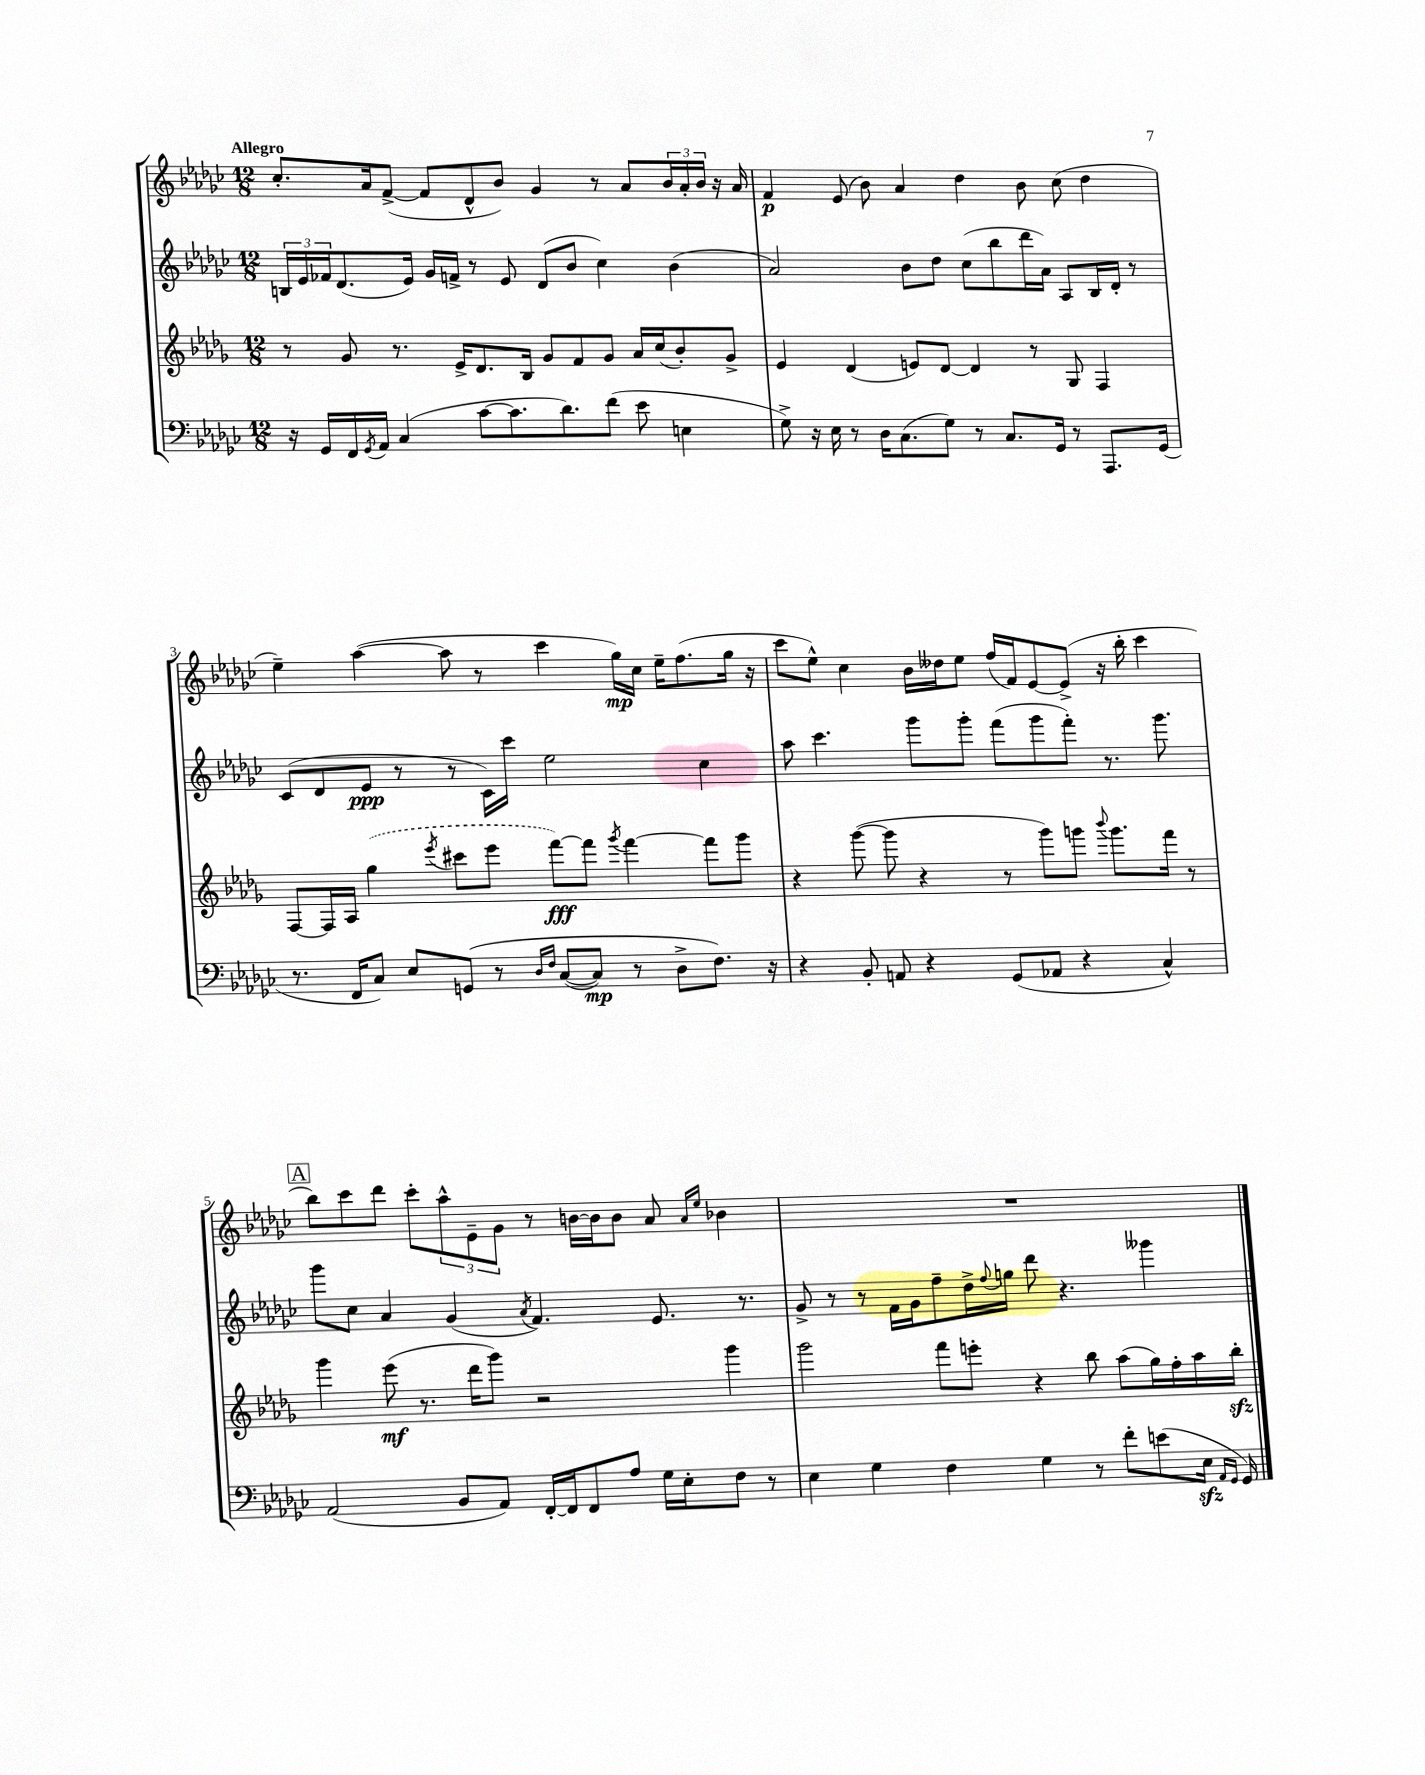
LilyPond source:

<<
\new StaffGroup <<
\new Staff = "s0" {
    \clef treble \key ges \major \numericTimeSignature \time 12/8 \tempo "Allegro"
    ces''8.-. aes'16 f'8~->( f'8 des'8-^ bes'8) ges'4 r8 aes'8 \tuplet 3/2 { bes'16 aes'16-. bes'16 } r16 aes'16 |
    f'4\p ees'8( bes'8) aes'4 des''4 bes'8 ces''8( des''4 |
    ees''4--) aes''4~( aes''8 r8 ces'''4 ges''16\mp) ces''16 ees''16-- f''8.( ges''16 r16 |
    ces'''8 ees''8-^) ces''4 bes'16 deses''16 ees''8 f''16( f'16) ees'8~ ees'8->( r16 bes''16-. ces'''4 |
    \mark \markup { \box "A" } bes''8) ces'''8 des'''8 ces'''8-. \tuplet 3/2 { aes''8-^ ees'8-- ges'8 } r8 b'16~ b'16 b'8 aes'8 \grace { aes'16 ees''16 } bes'4 |
    R1. \bar "|." |
}
\new Staff = "s1" {
    \clef treble \key ges \major \numericTimeSignature \time 12/8
    \tuplet 3/2 { b16 ees'16 fes'16 } des'8.( ees'16) ges'16 f'16-> r8 ees'8 des'8( bes'8 ces''4) bes'4( |
    aes'2) bes'8 des''8 ces''8( bes''8 des'''16 aes'16) aes8 bes16 des'16-. r8 |
    ces'8( des'8 ees'8\ppp r8 r8 ces'16) ces'''16 ees''2 ces''4 |
    aes''8 ces'''4. ges'''8 ges'''8-. f'''8( ges'''8 f'''8-.) r8. ges'''8. |
    \mark \markup { \box "A" } ges'''8 ces''8 aes'4 ges'4( \acciaccatura { aes'8 } f'4.) ees'8. r8. |
    ges'8-> r8 r8 f'16 ges'16 f''8-- des''16-> \appoggiatura { f''8 } g''16 des'''8 r4. geses'''4 \bar "|." |
}
\new Staff = "s2" {
    \clef treble \key des \major \numericTimeSignature \time 12/8
    r8 ges'8 r8. ees'16-> des'8. bes16 ges'8 f'8 ges'8 aes'16 c''16( bes'8-.) ges'8-> |
    ees'4 des'4( e'8) des'8~ des'4 r8 ges8 f4 |
    f8~ f16 aes16 \once \slurDashed ges''4( \acciaccatura { ees'''8 } cis'''8 ees'''8 f'''8~\fff) f'''8 \acciaccatura { ges'''8 } f'''4~ f'''8 ges'''8 |
    r4 ges'''8~( ges'''8 r4 r8 ges'''8) g'''8 \appoggiatura { bes'''8 } g'''8. f'''16 r8 |
    \mark \markup { \box "A" } ges'''4 ees'''8\mf( r8. des'''16 ges'''8) r2 ges'''4 |
    ges'''2 f'''8 e'''8-. r4 bes''8 aes''8( ges''16) f''16-. aes''16 bes''16-.\sfz \bar "|." |
}
\new Staff = "s3" {
    \clef bass \key ges \major \numericTimeSignature \time 12/8
    r16 ges,16 f,16 \acciaccatura { ges,8 } aes,16 ces4( ces'8~ ces'8. des'8.) f'8( ees'8 e4 |
    ges8->) r16 ees16 r8 des16 ces8.( ges8) r8 ces8. ges,16 r8 aes,,8. ges,16( |
    r8. f,16 ces8) ees8 g,8\( r8 \grace { des16 f16 } ces8~( ces8\mp) r8 des8-> f8.\) r16 |
    r4 bes,8-. a,8 r4 ges,8( aes,8 r4 ces4-^) |
    \mark \markup { \box "A" } aes,2( bes,8 aes,8) f,16~-. f,16 f,8 aes8 ges16 ees16-. f8 r8 |
    ees4 ges4 f4 ges4 r8 f'8-. e'8( ees16\sfz \grace { aes,16 ges,16 } ges,16) \bar "|." |
}
>>
>>
